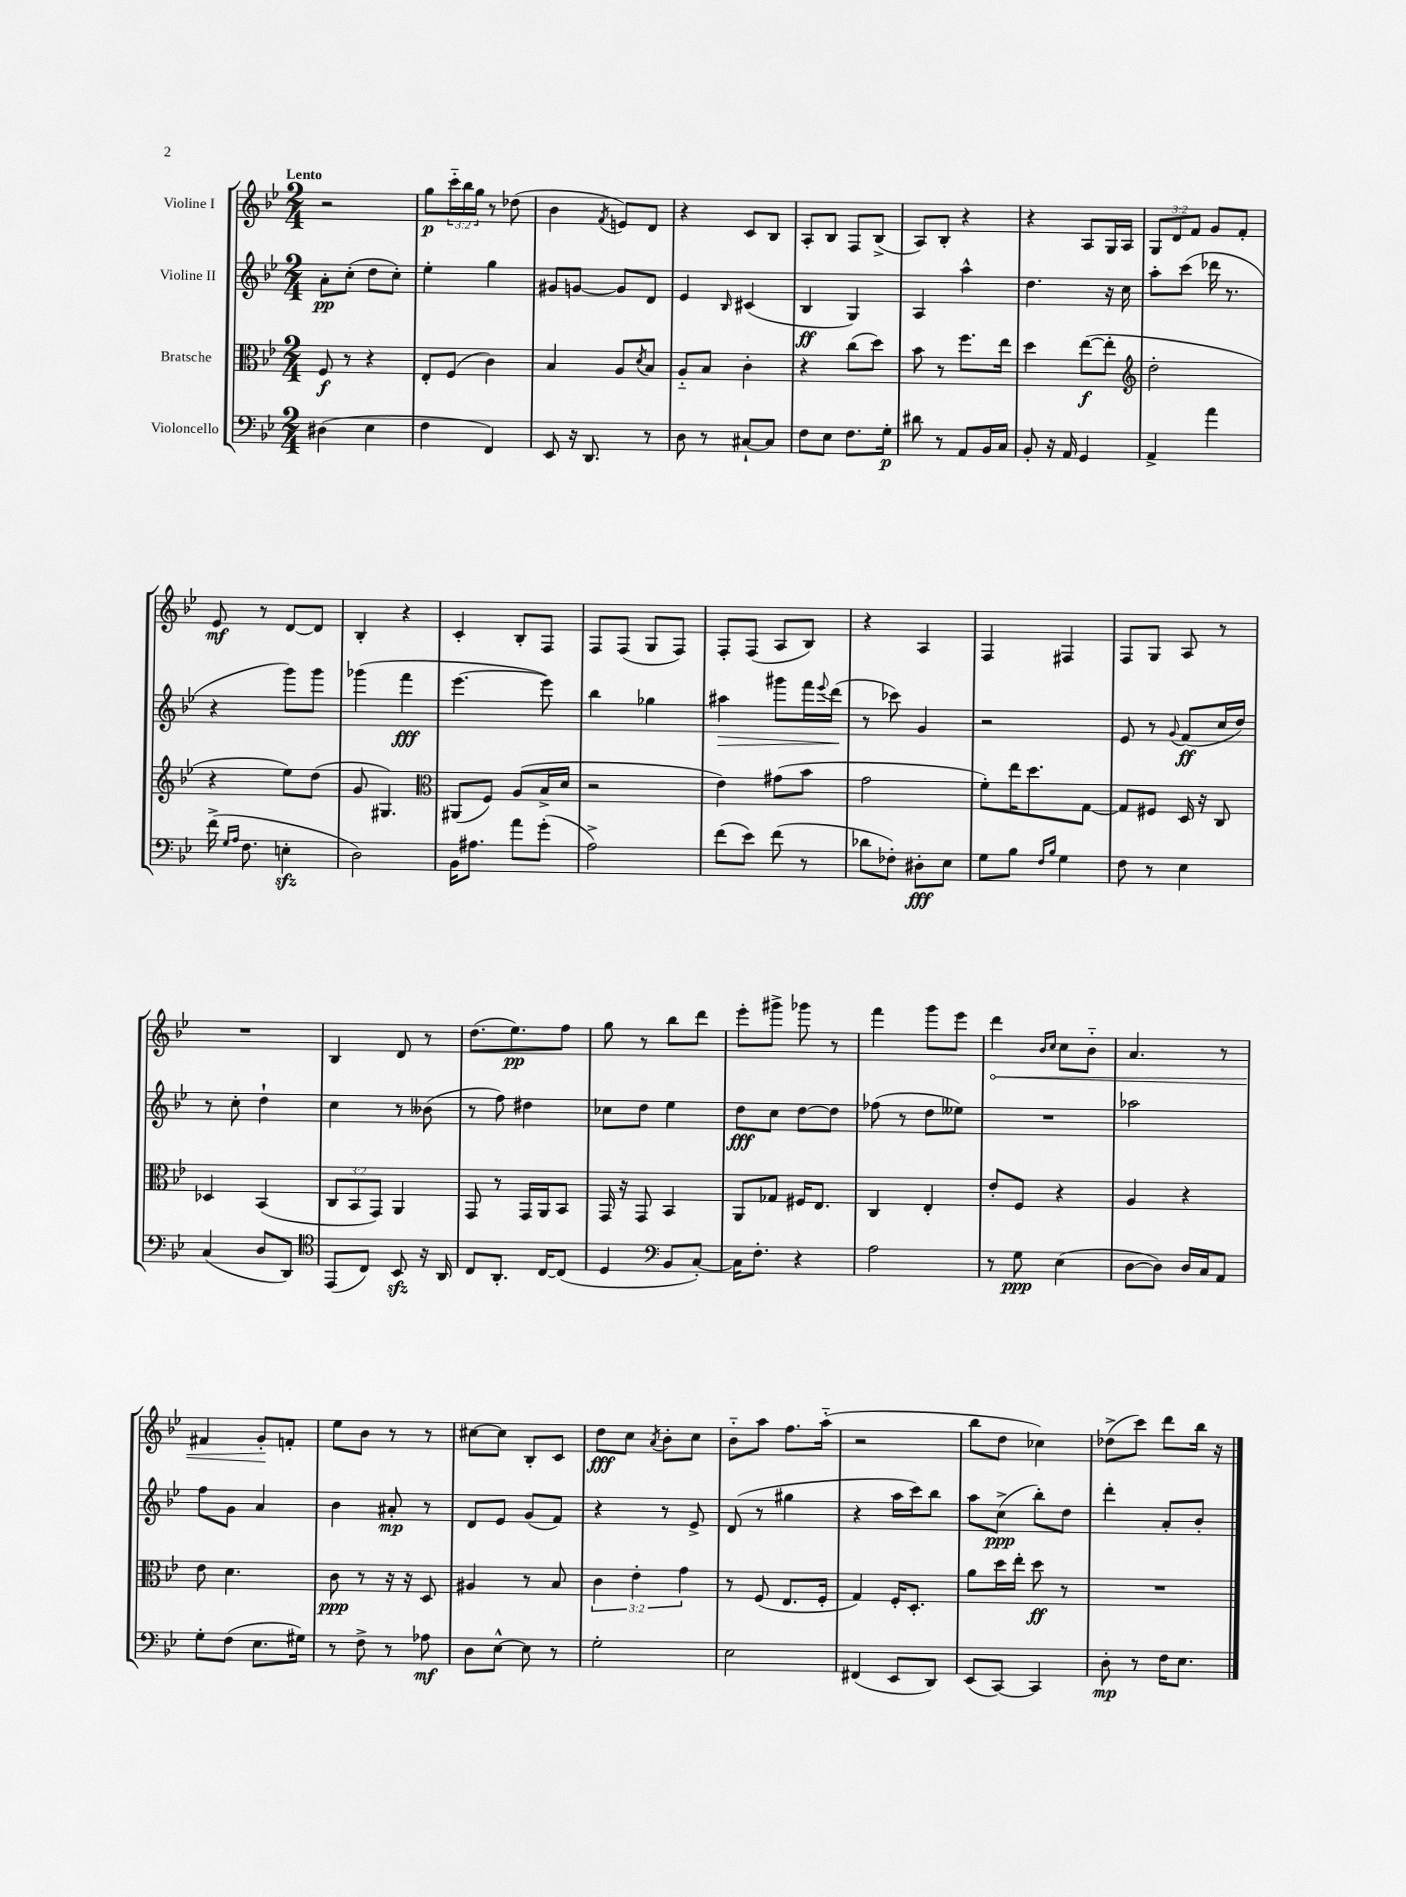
<<
\new StaffGroup <<
\new Staff = "s0" \with { instrumentName = "Violine I" } {
    \clef treble \key bes \major \numericTimeSignature \time 2/4 \override Staff.TupletNumber.text = #tuplet-number::calc-fraction-text \tempo "Lento"
    r2 |
    g''8\p \tuplet 3/2 { c'''16-_ bes''16 g''16 } r8 des''8( |
    bes'4 \acciaccatura { f'8 } e'8) d'8 |
    r4 c'8 bes8 |
    a8-. bes8 f8 bes8->( |
    a8) bes8-. r4 |
    r4 a8 g16 a16 |
    \tuplet 3/2 { g8 d'8 f'8 } g'8 f'8-. |
    ees'8\mf r8 d'8~ d'8 |
    bes4-. r4 |
    c'4-. bes8-. f8 |
    f8 f8( g8 f8) |
    f8-. f8( a8 bes8) |
    r4 a4 |
    f4 fis4 |
    f8 g8 a8 r8 |
    R2 |
    bes4 d'8 r8 |
    d''8.( ees''8.\pp) f''8 |
    g''8 r8 bes''8 d'''8 |
    ees'''8-. gis'''8-> ges'''8 r8 |
    f'''4 g'''8 ees'''8 |
    \once \override Hairpin.circled-tip = ##t d'''4\< \grace { bes'16 c''16 } c''8 bes'8-_ |
    a'4. r8 |
    fis'4 g'8-.\! f'8-. |
    ees''8 bes'8 r8 r8 |
    cis''8~ cis''8 bes8-. c'8 |
    d''8\fff c''8 \acciaccatura { a'8 } bes'8-. c''8 |
    bes'8-_ a''8 f''8. a''16-_( |
    r2 |
    bes''8 d''8 ces''4) |
    des''8->( c'''8) d'''8 bes''16 r16 \bar "|." |
}
\new Staff = "s1" \with { instrumentName = "Violine II" } {
    \clef treble \key bes \major \numericTimeSignature \time 2/4
    a'8-.\pp c''8-.( d''8 c''8-.) |
    ees''4-. g''4 |
    gis'8 g'8~ g'8 d'8 |
    ees'4 \grace { bes16 } cis'4( |
    bes4\ff g4) |
    a4 a''4-^ |
    d''4. r16 c''16 |
    a''8-. c'''8( des'''16 r8. |
    r4 g'''8) g'''8 |
    ges'''4( f'''4\fff |
    ees'''4.~ ees'''8) |
    bes''4 ges''4 |
    ais''4\> gis'''8 f'''16 \appoggiatura { ees'''8 } d'''16\!( |
    r8 ces'''8) g'4 |
    r2 |
    ees'8 r8 \appoggiatura { g'8 } f'8\ff( c''16 d''16) |
    r8 c''8-. d''4-! |
    c''4 r8 beses'8( |
    r8 f''8) dis''4 |
    ces''8 d''8 ees''4 |
    d''8\fff c''8 d''8~ d''8 |
    fes''8( r8 d''8 eeses''8) |
    R2 |
    aes''2 |
    f''8 g'8 a'4 |
    bes'4 ais'8-.\mp r8 |
    d'8 ees'8 g'8( f'8) |
    r4 r8 ees'8-> |
    d'8( r8 gis''4 |
    r4 a''16 c'''16) bes''8 |
    a''8 c''8->\ppp( bes''8-.) d''8 |
    d'''4-. a'8-. bes'8-. \bar "|." |
}
\new Staff = "s2" \with { instrumentName = "Bratsche" } {
    \clef alto \key bes \major \numericTimeSignature \time 2/4 \override Staff.TupletNumber.text = #tuplet-number::calc-fraction-text
    f8\f r8 r4 |
    ees8-. f8( c'4) |
    bes4 a8 \acciaccatura { d'8 } bes8 |
    a8-_ bes8 c'4-. |
    r4 c''8( d''8) |
    bes'8 r8 f''8. ees''16 |
    d''4 ees''8~\f( ees''8-. |
    \clef treble d''2-. |
    r4 ees''8) d''8( |
    g'8 gis4.) |
    \clef alto ais,8( f8) a8( bes16-> d'16 |
    r2 |
    ees'4) gis'8( bes'8 |
    g'2 |
    f'8-.) ees''16 d''8. g8~ |
    g8 fis8 d16 r16 c8 |
    des4 bes,4( |
    \tuplet 3/2 { c8 bes,8 g,8) } a,4 |
    g,8 r8 g,16 a,16 bes,8 |
    g,16 r16 g,8 bes,4 |
    a,8 ges8 fis16 ees8. |
    c4 ees4-. |
    ees'8-. f8 r4 |
    a4 r4 |
    ees'8 d'4. |
    c'8\ppp r8 r16 r16 d8 |
    ais4 r8 bes8 |
    \tuplet 3/2 { c'4 ees'4-. g'4 } |
    r8 f8( ees8. f16-. |
    g4) f16-. d8.-. |
    a'8 d''16 ees''16-. d''8\ff r8 |
    R2 \bar "|." |
}
\new Staff = "s3" \with { instrumentName = "Violoncello" } {
    \clef bass \key bes \major \numericTimeSignature \time 2/4
    dis4( ees4 |
    f4 f,4) |
    ees,8 r16 d,8. r8 |
    d8 r8 cis8~-! cis8 |
    f8 ees8 f8. g16-.\p |
    dis'8 r8 a,8 bes,16 c16 |
    bes,8-. r16 a,16 g,4 |
    a,4-> a'4 |
    f'16->( \grace { g16 a16 } f8. e4-.\sfz |
    d2) |
    bes,16 ais8. a'8 g'8-.( |
    a2->) |
    f'8( ees'8) f'8( r8 |
    des'8 fes8-.) dis8-.\fff ees8 |
    g8 bes8 \grace { f16 bes16 } g4 |
    f8 r8 ees4 |
    c4( d8 d,8) |
    \clef tenor ees,8( c8) bes,8\sfz r16 a,16 |
    c8 a,8.-. c16~ c8( |
    d4 \clef bass bes,8 c8~-.) |
    c16 f8.-. r4 |
    a2 |
    r8 g8\ppp ees4( |
    d8~ d8) d16 c16 a,8 |
    g8-. f8( ees8. gis16) |
    r8 f8-> r8 aes8\mf |
    d8 ees8~-^ ees8 r8 |
    g2-. |
    ees2 |
    fis,4( ees,8 d,8) |
    ees,8( c,8~) c,4 |
    d8-.\mp r8 f16 ees8. \bar "|." |
}
>>
>>
\layout { \context { \Score \remove "Bar_number_engraver" } }
